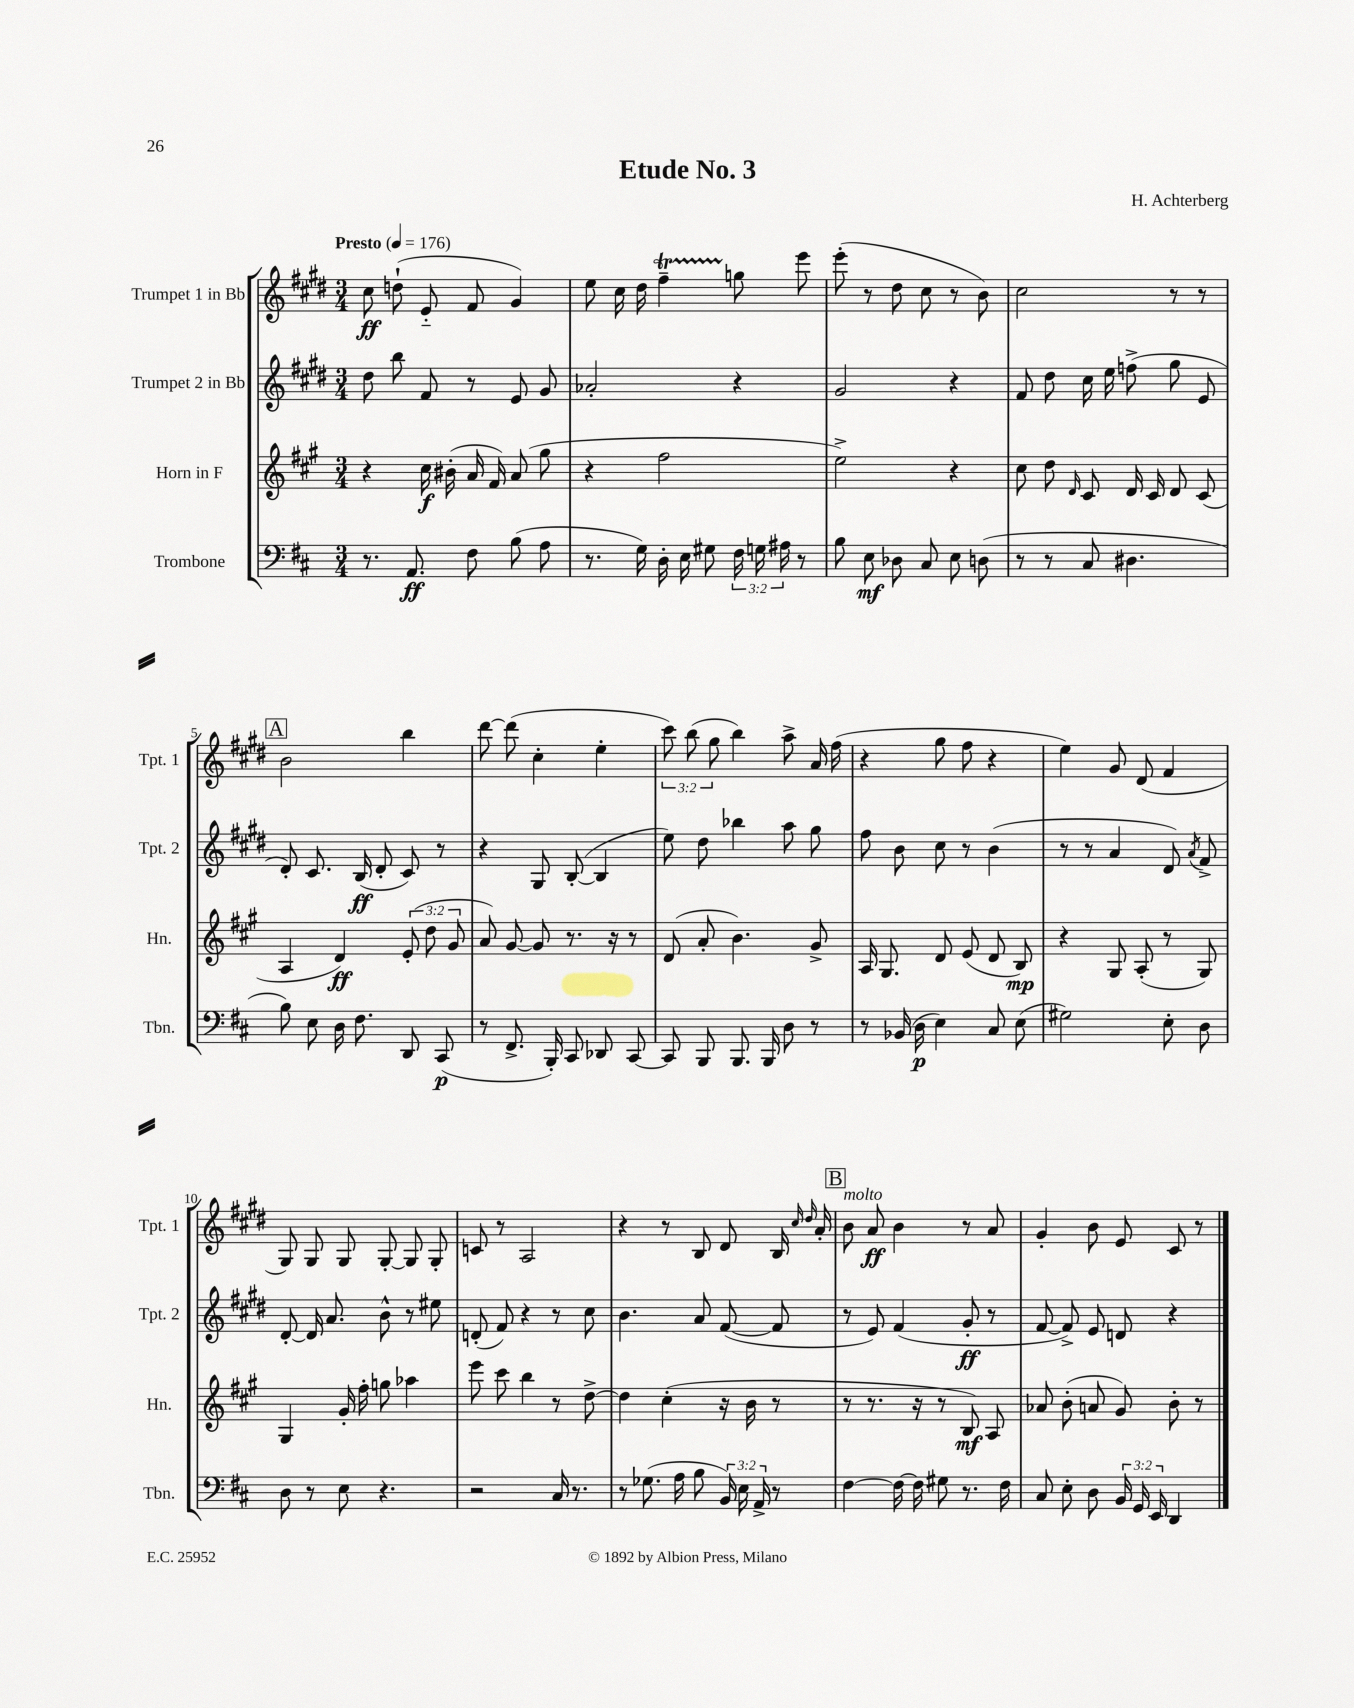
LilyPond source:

\header { title = "Etude No. 3" composer = "H. Achterberg" }
<<
\new StaffGroup <<
\new Staff = "s0" \with { instrumentName = "Trumpet 1 in Bb" shortInstrumentName = "Tpt. 1" } {
    \clef treble \key e \major \numericTimeSignature \time 3/4 \override Staff.TupletNumber.text = #tuplet-number::calc-fraction-text \tempo "Presto" 4 = 176
    \autoBeamOff cis''8\ff d''8-!( e'8-_ fis'8 gis'4) |
    e''8 cis''16 dis''16 fis''4--\startTrillSpan g''8\stopTrillSpan e'''8 |
    e'''8-.( r8 dis''8 cis''8 r8 b'8) |
    cis''2 r8 r8 |
    \mark \markup { \box "A" } b'2 b''4 |
    dis'''8~ dis'''8( cis''4-. e''4-. |
    \tuplet 3/2 { cis'''8) b''8( gis''8 } b''4) a''8-> a'16 fis''16( |
    r4 gis''8 fis''8 r4 |
    e''4) gis'8 dis'8( fis'4 |
    gis8) gis8 gis8 gis8~-. gis8 gis8-. |
    c'8 r8 a2 |
    r4 r8 b8 dis'8 b16 \grace { cis''16 dis''16 } a'16-. |
    \mark \markup { \box "B" } b'8^\markup { \italic "molto" } a'8\ff b'4 r8 a'8 |
    gis'4-. b'8 e'8 cis'8 r8 \bar "|." |
}
\new Staff = "s1" \with { instrumentName = "Trumpet 2 in Bb" shortInstrumentName = "Tpt. 2" } {
    \clef treble \key e \major \numericTimeSignature \time 3/4
    \autoBeamOff dis''8 b''8 fis'8 r8 e'8 gis'8 |
    aes'2-. r4 |
    gis'2 r4 |
    fis'8 dis''8 cis''16 e''16 f''8->( gis''8 e'8 |
    \mark \markup { \box "A" } dis'8-.) cis'8. b16\ff( dis'8-. cis'8) r8 |
    r4 gis8 b8~-.( b4 |
    e''8) dis''8 bes''4 a''8 gis''8 |
    fis''8 b'8 cis''8 r8 b'4( |
    r8 r8 a'4 dis'8) \acciaccatura { a'8 } fis'8-> |
    dis'8~-. dis'16 a'8. b'8-^ r8 eis''8 |
    d'8-.( fis'8) r4 r8 cis''8 |
    b'4. a'8 fis'8~( fis'8 |
    \mark \markup { \box "B" } r8 e'8) fis'4( gis'8-.\ff r8 |
    fis'8~ fis'8->) e'8 d'8 r4 \bar "|." |
}
\new Staff = "s2" \with { instrumentName = "Horn in F" shortInstrumentName = "Hn." } {
    \clef treble \key a \major \numericTimeSignature \time 3/4 \override Staff.TupletNumber.text = #tuplet-number::calc-fraction-text
    \autoBeamOff r4 cis''16\f bis'16-.( a'16 fis'16) a'8( gis''8 |
    r4 fis''2 |
    e''2->) r4 |
    cis''8 d''8 \grace { d'16 } cis'8 d'16 cis'16 d'8 cis'8( |
    \mark \markup { \box "A" } a4 d'4\ff) \tuplet 3/2 { e'8-.( d''8 gis'8 } |
    a'8) gis'8~ gis'8 r8. r16 r8 |
    d'8( a'8-. b'4.) gis'8-> |
    a16 gis8. d'8 e'8( d'8 b8\mp) |
    r4 gis8 a8-.( r8 gis8) |
    gis4 gis'16-. fis''16-. g''8 aes''4 |
    e'''8 cis'''8 b''4 r8 d''8~-> |
    d''4 cis''4-.( r16 b'16 r8 |
    \mark \markup { \box "B" } r8 r8. r16 r8 b8\mf) a8 |
    aes'8 b'8-.( a'8 gis'8) b'8-. r8 \bar "|." |
}
\new Staff = "s3" \with { instrumentName = "Trombone" shortInstrumentName = "Tbn." } {
    \clef bass \key d \major \numericTimeSignature \time 3/4 \override Staff.TupletNumber.text = #tuplet-number::calc-fraction-text
    \autoBeamOff r8. a,8.\ff fis8 b8( a8 |
    r8. g16) d16-. e16 gis8 \tuplet 3/2 { fis16 g16 ais16 } r8 |
    b8 e8\mf des8 cis8 e8 d8( |
    r8 r8 cis8 dis4. |
    \mark \markup { \box "A" } b8) e8 d16 fis8. d,8 cis,8\p( |
    r8 fis,8.-> b,,16-.) cis,8 des,8 cis,8~ |
    cis,8 b,,8 b,,8. b,,16 d8 r8 |
    r8 bes,16( d16\p e4) cis8 e8( |
    gis2) e8-. d8 |
    d8 r8 e8 r4. |
    r2 cis16 r8. |
    r8 ges8.( a16 b8 \tuplet 3/2 { b,16) e16 a,16-> } r8 |
    \mark \markup { \box "B" } fis4~ fis16~ fis16 gis8 r8. fis16 |
    cis8 e8-. d8 \tuplet 3/2 { b,16 g,16 e,16 } d,4 \bar "|." |
}
>>
>>
